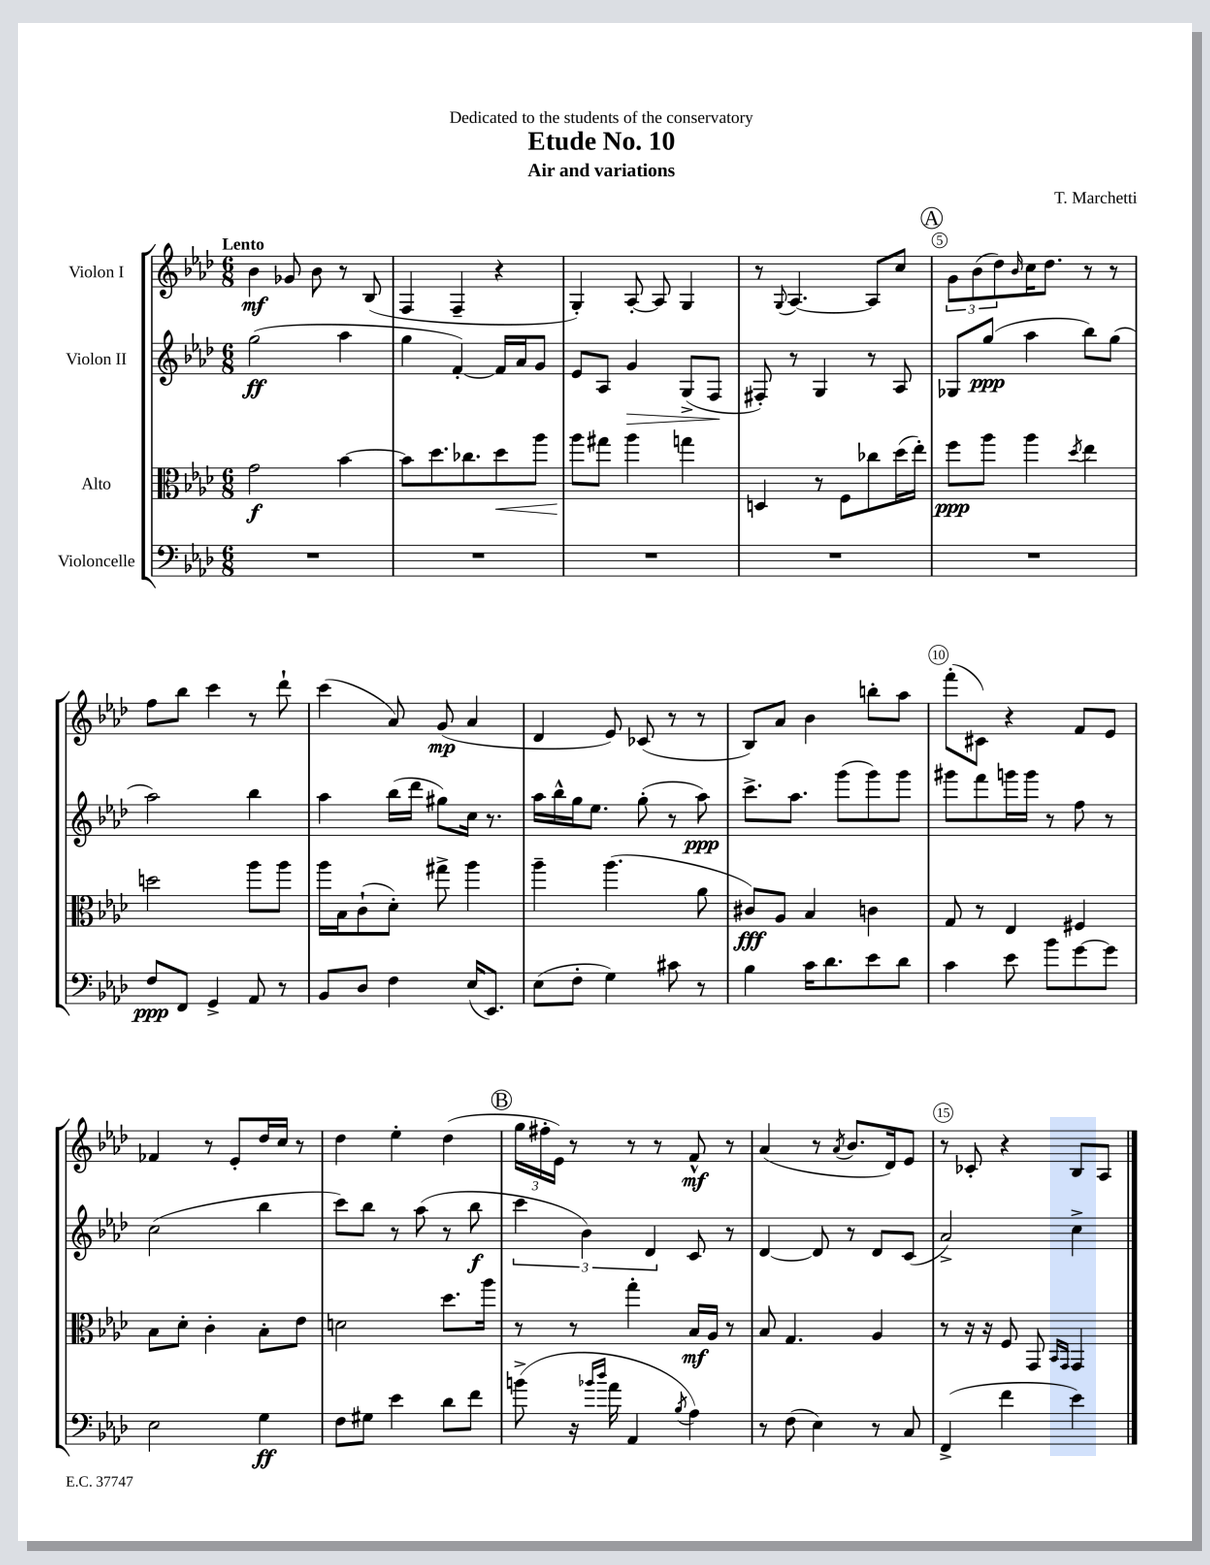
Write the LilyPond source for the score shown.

\header { title = "Etude No. 10" composer = "T. Marchetti" subtitle = "Air and variations" dedication = "Dedicated to the students of the conservatory" }
<<
\new StaffGroup <<
\new Staff = "s0" \with { instrumentName = "Violon I" } {
    \clef treble \key aes \major \numericTimeSignature \time 6/8 \tempo "Lento"
    bes'4\mf ges'8 bes'8 r8 bes8( |
    f4 f4-- r4 |
    g4-.) aes8~-. aes8 g4 |
    r8 \appoggiatura { g8 } aes4.~ aes8 c''8 |
    \mark \markup { \circle "A" } \tuplet 3/2 { g'8 bes'8( des''8) } \grace { bes'16 } c''16 des''8. r8 r8 |
    f''8 bes''8 c'''4 r8 des'''8-! |
    c'''4( aes'8) g'8\mp( aes'4 |
    des'4 ees'8) ces'8( r8 r8 |
    bes8) aes'8 bes'4 b''8-. aes''8 |
    f'''8-.( cis'8) r4 f'8 ees'8 |
    fes'4 r8 ees'8-. des''16 c''16 r8 |
    des''4 ees''4-. des''4( |
    \mark \markup { \circle "B" } \tuplet 3/2 { g''16 fis''16-. ees'16) } r8 r8 r8 f'8-^\mf r8 |
    aes'4( r8 \acciaccatura { aes'8 } bes'8. des'16) ees'8 |
    r8 ces'8-. r4 bes8 aes8 \bar "|." |
}
\new Staff = "s1" \with { instrumentName = "Violon II" } {
    \clef treble \key aes \major \numericTimeSignature \time 6/8
    g''2\ff( aes''4 |
    g''4 f'4~-.) f'16 aes'16 g'8 |
    ees'8 aes8 g'4\> g8->( f8\! |
    fis8-.) r8 g4 r8 aes8 |
    \mark \markup { \circle "A" } ges8 g''8\ppp( aes''4 bes''8) g''8( |
    aes''2) bes''4 |
    aes''4 bes''16( des'''16 gis''8) c''16 r8. |
    aes''16 bes''16-^ g''16 ees''8. g''8-.( r8 aes''8\ppp) |
    c'''8.-> aes''8. g'''8( g'''8) g'''8 |
    gis'''8 f'''8 g'''16 g'''16 r8 f''8 r8 |
    c''2( bes''4 |
    c'''8) bes''8 r8 aes''8( r8 bes''8\f |
    \mark \markup { \circle "B" } \tuplet 3/2 { c'''4 bes'4) des'4 } c'8 r8 |
    des'4~ des'8 r8 des'8 c'8( |
    aes'2->) c''4-> \bar "|." |
}
\new Staff = "s2" \with { instrumentName = "Alto" } {
    \clef alto \key aes \major \numericTimeSignature \time 6/8
    g'2\f bes'4~ |
    bes'8 des''8. ces''8. des''8\< aes''8 |
    aes''8\! gis''8 aes''4 g''4 |
    d4 r8 f8 ces''8 des''16( ees''16-.) |
    \mark \markup { \circle "A" } f''8\ppp aes''8 aes''4 \acciaccatura { des''8 } ees''4 |
    d''2 aes''8 aes''8 |
    aes''16 bes16 c'8-!( des'8-.) gis''8-> aes''4 |
    aes''4-- aes''4.( aes'8 |
    cis'8\fff) aes8 bes4 c'4 |
    g8 r8 ees4 fis4 |
    bes8 des'8-. c'4-. bes8-. ees'8 |
    d'2 des''8. aes''16 |
    \mark \markup { \circle "B" } r8 r8 g''4-. bes16\mf aes16 r8 |
    bes8 g4. aes4 |
    r8 r16 r16 f8 g,8 \grace { bes,16 g,16 } g,4 \bar "|." |
}
\new Staff = "s3" \with { instrumentName = "Violoncelle" } {
    \clef bass \key aes \major \numericTimeSignature \time 6/8
    R2. |
    R2. |
    R2. |
    R2. |
    \mark \markup { \circle "A" } R2. |
    f8\ppp f,8 g,4-> aes,8 r8 |
    bes,8 des8 f4 ees16( ees,8.) |
    ees8( f8-. g4) cis'8 r8 |
    bes4 c'16 des'8. ees'8 des'8 |
    c'4 ees'8 bes'8 g'8~ g'8 |
    ees2 g4\ff |
    f8 gis8 ees'4 des'8 f'8 |
    \mark \markup { \circle "B" } b'8->( r16 \grace { bes'16 des''16 } aes'16 aes,4 \acciaccatura { bes8 } aes4) |
    r8 f8( ees4) r8 c8 |
    f,4->( f'4 ees'4) \bar "|." |
}
>>
>>
\layout { \context { \Score \override BarNumber.break-visibility = ##(#f #t #t) barNumberVisibility = #(every-nth-bar-number-visible 5) \override BarNumber.stencil = #(make-stencil-circler 0.1 0.3 ly:text-interface::print) } }
